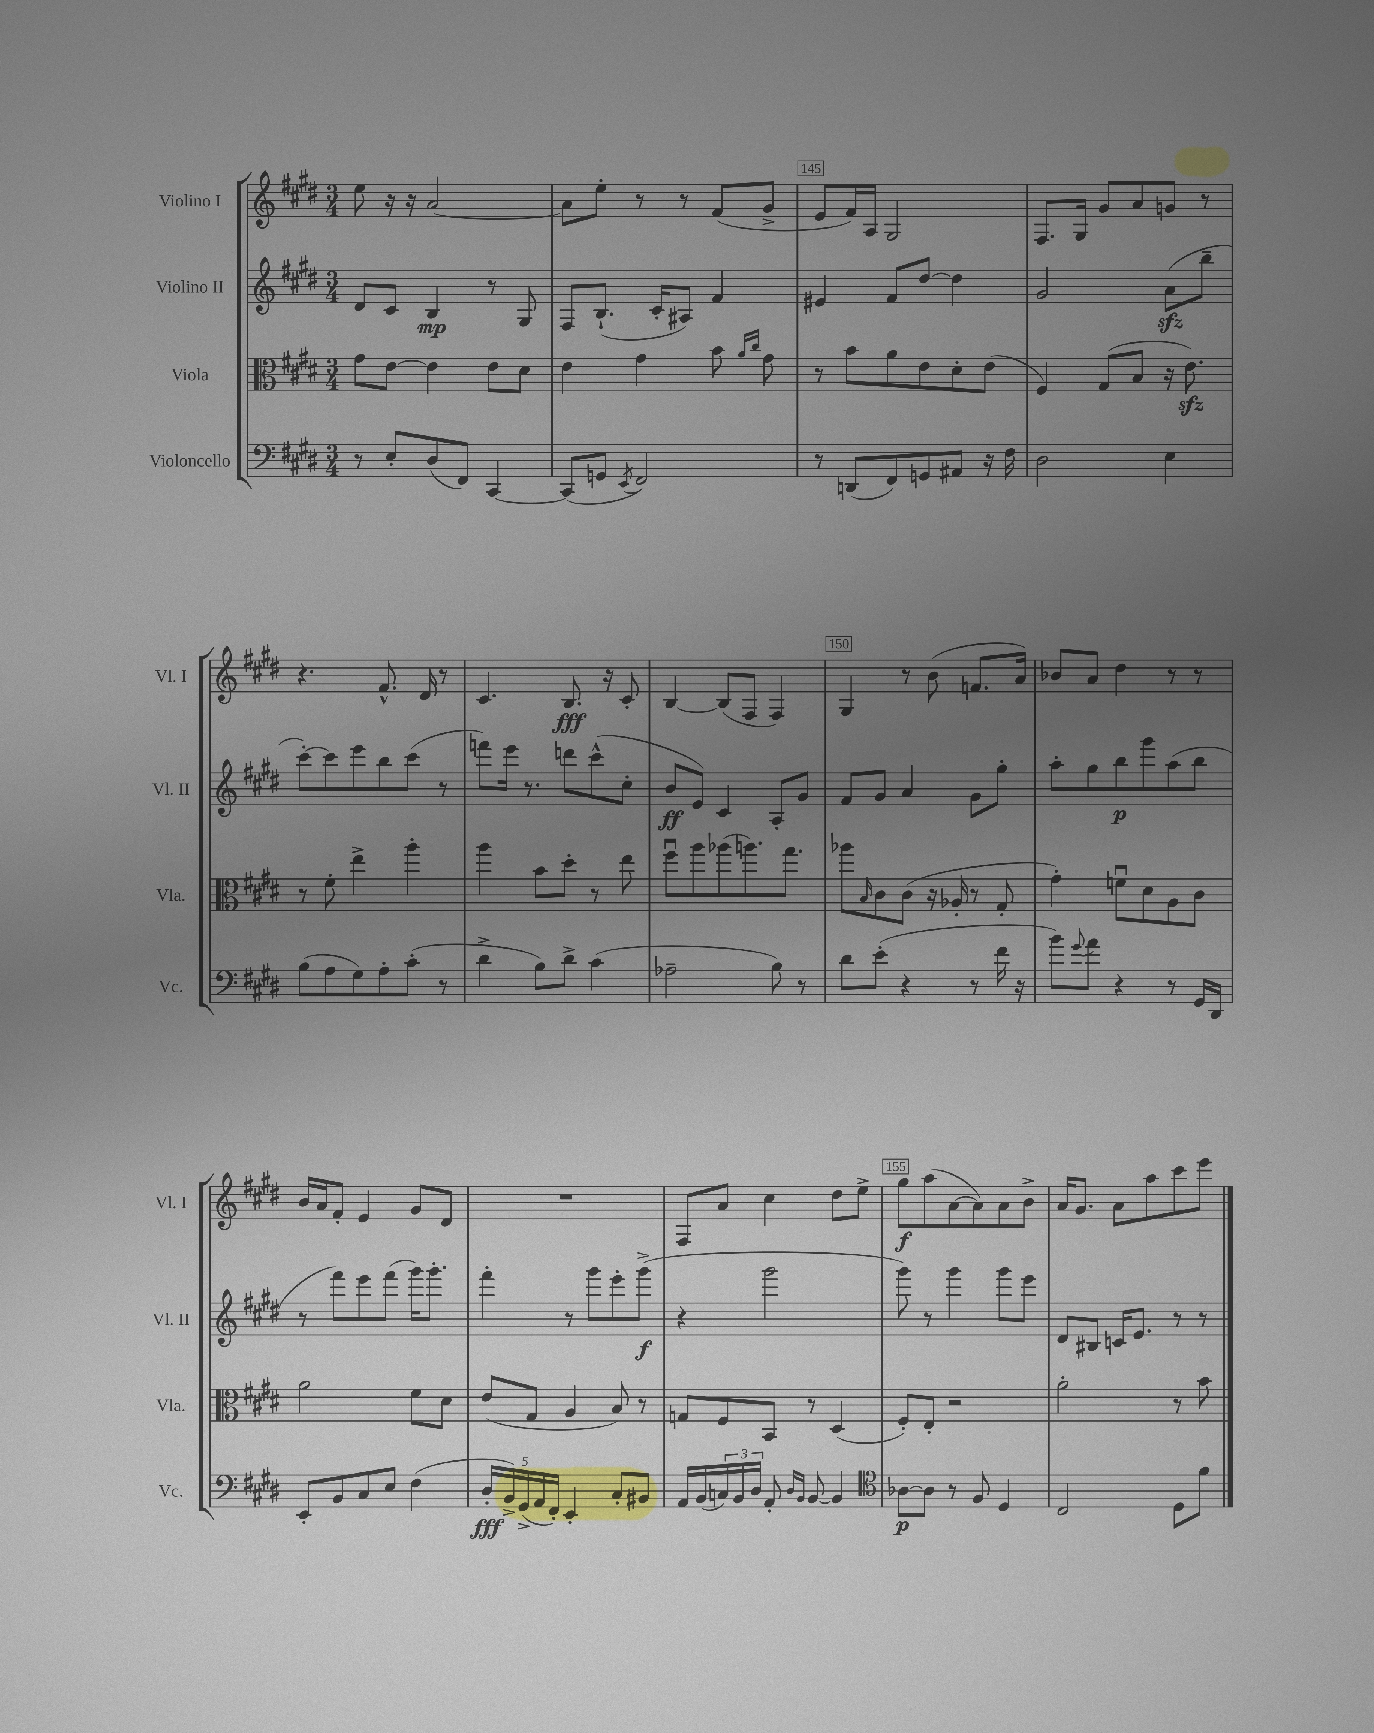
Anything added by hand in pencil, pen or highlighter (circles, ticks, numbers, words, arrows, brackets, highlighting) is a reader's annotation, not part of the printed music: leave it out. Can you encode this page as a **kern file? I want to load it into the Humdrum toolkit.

**kern	**kern	**kern	**kern
*staff4	*staff3	*staff2	*staff1
*clefF4	*clefC3	*clefG2	*clefG2
*k[f#c#g#d#]	*k[f#c#g#d#]	*k[f#c#g#d#]	*k[f#c#g#d#]
*M3/4	*M3/4	*M3/4	*M3/4
8r	8g#	8d#	8ee
8E'	[8e	8c#	16r
.	.	.	16r
(8D#	4e]	4B	[2a
8FF#)	.	.	.
[4CC#	8e	8r	.
.	8d#	8G#	.
=	=	=	=
(8CC#]	4e	8F#	8a]
8GG	.	(8.B`	8ee'
8qEE	.	.	.
2FF#)	4g#	.	8r
.	.	16c#'	.
.	.	8A#)	8r
.	8b	4f#	(8f#
.	16qqa	.	.
.	16qqcc#	.	.
.	8g#	.	8g#^
=	=	=	=
8r	8r	4e#	8e
(8DD	8b	.	16f#)
.	.	.	16A
8FF#)	8a	8f#	2G#
8GG	8e	[8dd#	.
8AA#	8d#'	4dd#]	.
16r	(8e	.	.
16F#	.	.	.
=	=	=	=
2D#	4F#)	2g#	8.F#
.	.	.	16G#
.	(8G#	.	8g#
.	8B	.	8a
4E	16r	(8a	8g
.	8.e)	.	.
.	.	8bb~	8r
=	=	=	=
(8B	8r	[8ccc#')	4.r
8A	8f#'	8ccc#]	.
8G#)	4ee^	8eee	.
8A'	.	8bb	8.f#^^
(8c#'	4aa'	(8ccc#	.
.	.	.	16d#
8r	.	8r	8r
=	=	=	=
4d#^	4aa	8fff)	4.c#
.	.	16eee	.
.	.	8.r	.
8B)	8b	.	.
8d#^	8dd#'	8ddd	8.B
(4c#	8r	(8ccc#^^	.
.	.	.	16r
.	8ee	8cc#'	8c#'
=	=	=	=
2A-~	8ff#u	8b	[4B
.	8aa	8e)	.
.	(8aa-	4c#	(8B]
.	8.aa)	.	8F#
8B)	.	8A'	4F#)
.	8.gg#	.	.
8r	.	8g#	.
=	=	=	=
8d#	8aa-	8f#	4G#
.	16qqB	.	.
(8e'	8c#	8g#	.
4r	(8c#	4a	8r
.	16r	.	(8b
.	16A-'	.	.
8r	8r	8g#	8.f
16f#	8G#'	8gg#'	.
16r	.	.	16a)
=	=	=	=
8b)	4g#')	8aa'	8b-
8qqg#	.	.	.
8a	.	8gg#	8a
4r	8fu	8bb	4dd#
.	8d#	8ggg#	.
8r	8A	(8aa	8r
16GG#	8c#	8bb	8r
16DD#	.	.	.
=	=	=	=
8EE'	2a	8r	16b
.	.	.	16a
8BB	.	8fff#)	8f#'
8C#	.	8eee	4e
8E	.	(8fff#	.
(4F#	8f#	16ggg#)	8g#
.	.	8.ggg#'	.
.	8d#	.	8d#
=	=	=	=
20D#'	(8e	4fff#'	2.r
20BB^)	.	.	.
(20GG#^	.	.	.
.	8G#	.	.
20AA	.	.	.
20FF#')	.	.	.
4EE'	4A	8r	.
.	.	8ggg#	.
8C#'	8B)	8eee'	.
8BB#	8r	(8ggg#^	.
=	=	=	=
16AA	8G	4r	8F#
(16BB	.	.	.
24C)	8F#	.	8a
24BB	.	.	.
24D#	.	.	.
8AA'	8BB	2ggg#	4cc#
16qqD#	.	.	.
16qqBB	.	.	.
[8BB	8r	.	.
4BB]	(4D#	.	8dd#
.	.	.	8ee^
=	=	=	=
*clefC4	*	*	*
[8A-	8F#')	8ggg#)	8gg#
8A-]	8E'	8r	(8aa
8r	2r	4ggg#	[8a
8F#	.	.	8a])
4D#	.	8ggg#	8a
.	.	8eee	8b^
=	=	=	=
2C#	2a'	8d#	16a
.	.	.	8.g#
.	.	8B#	.
.	.	16c	8a
.	.	8.e	.
.	.	.	8aa
8D#	8r	8r	8ccc#
8f#	8b	8r	8eee
==	==	==	==
*-	*-	*-	*-
